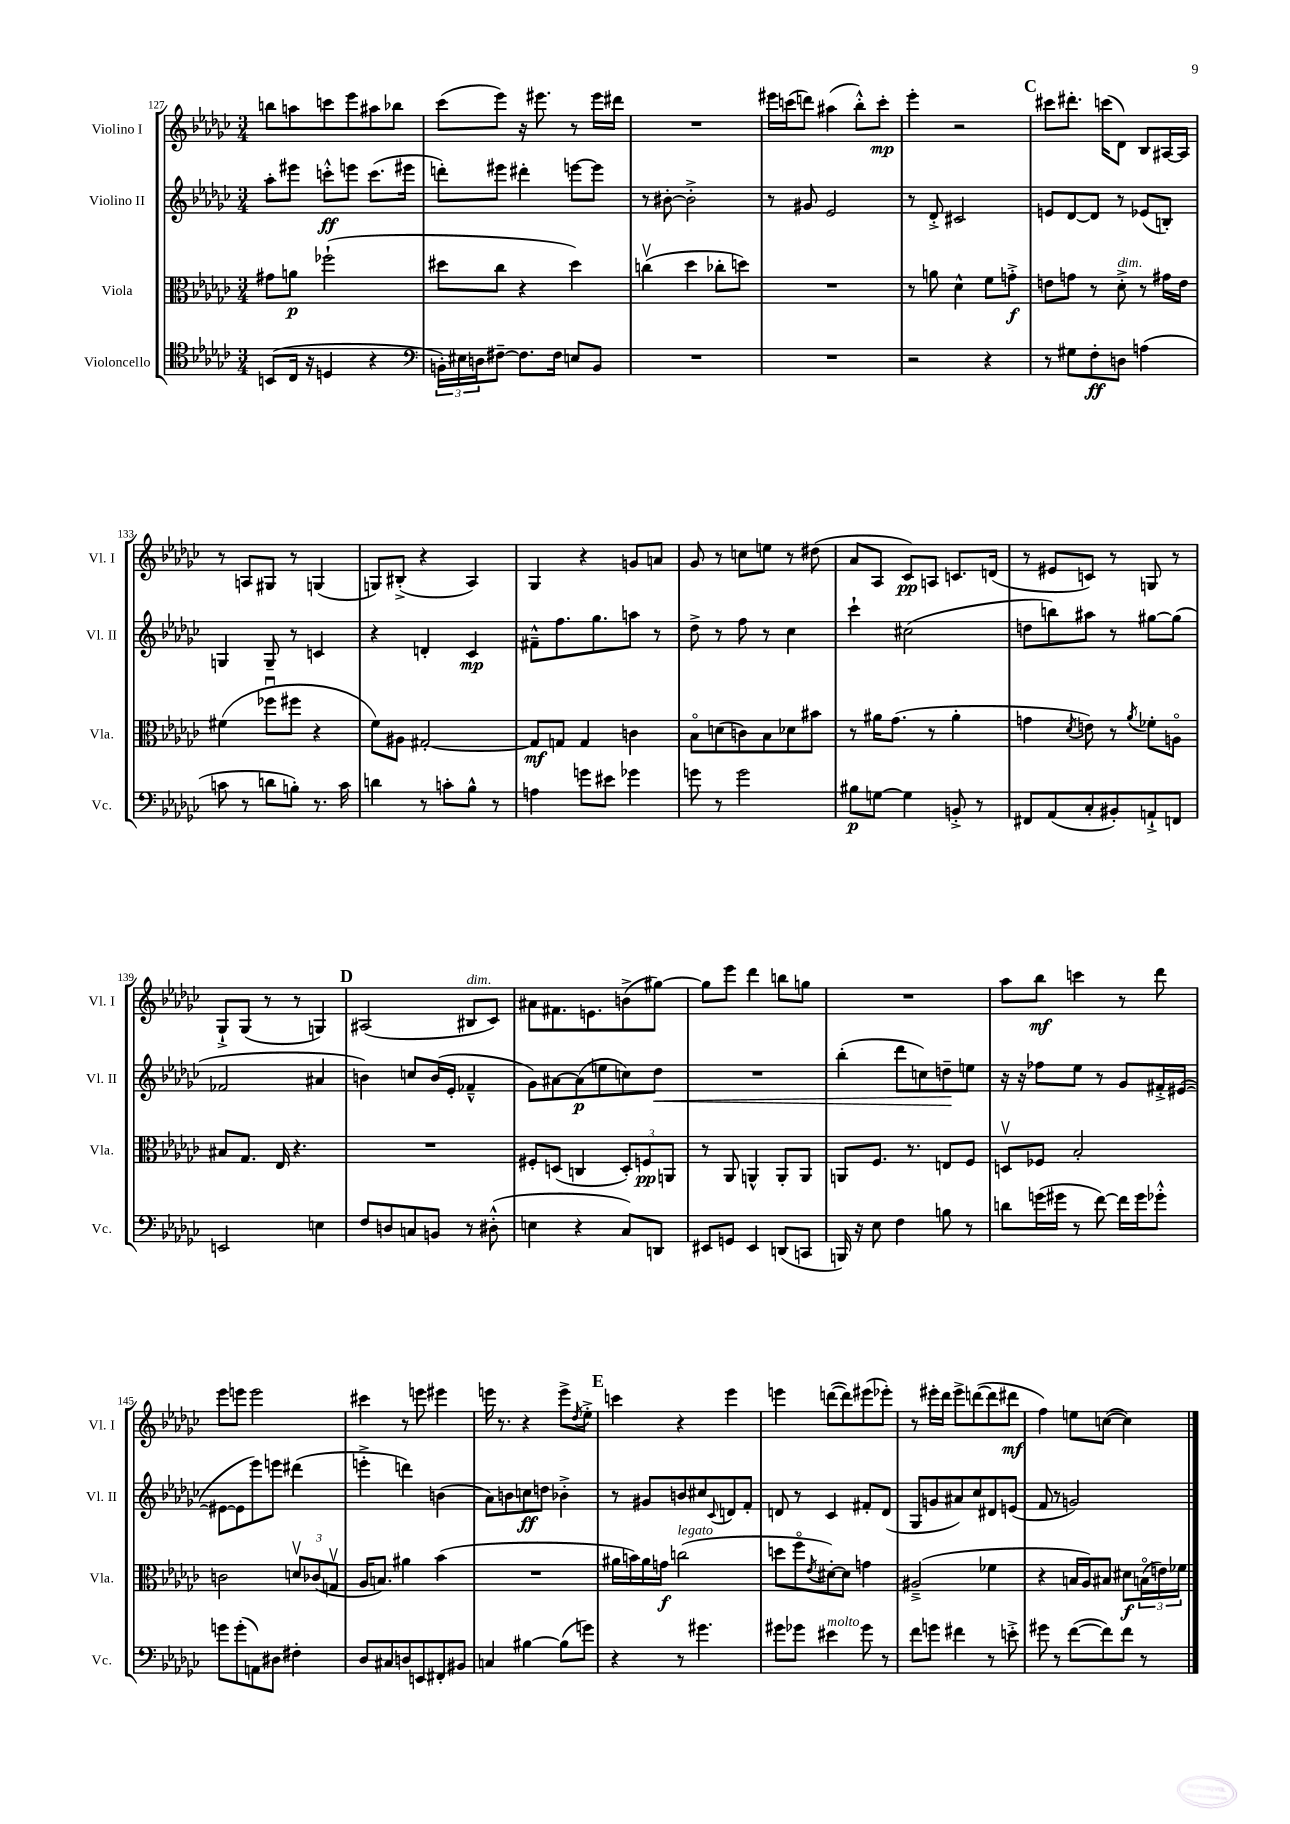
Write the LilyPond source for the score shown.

<<
\new StaffGroup <<
\new Staff = "s0" \with { instrumentName = "Violino I" shortInstrumentName = "Vl. I" } {
    \clef treble \key ges \major \numericTimeSignature \time 3/4
    b''8 a''8 c'''8 ees'''8 ais''8 bes''8 |
    ces'''8( ees'''8) r16 eis'''8. r8 eis'''16 dis'''16 |
    R2. |
    eis'''16 c'''16( d'''8) ais''4( bes''8-.-^) c'''8-.\mp |
    ees'''4-. r2 |
    \mark \markup { \bold "C" } cis'''8 dis'''8.-. c'''16( des'8) bes8 ais16~ ais16 |
    r8 a8 gis8 r8 g4( |
    g8) bis8-.->( r4 aes4) |
    ges4 r4 g'8 a'8 |
    ges'8 r8 c''8 e''8 r8 dis''8( |
    aes'8 aes8 ces'8\pp) a8 c'8. d'16( |
    r8 eis'8 c'8) r8 g8 r8 |
    ges8-!-> ges8( r8 r8 g4) |
    \mark \markup { \bold "D" } ais2( bis8^\markup { \italic "dim." } ces'8) |
    ais'8 fis'8. e'8. b'8->( gis''8~) |
    gis''8 ees'''8 des'''4 b''8 g''8 |
    R2. |
    aes''8 bes''8\mf c'''4 r8 des'''8 |
    ees'''8 e'''8 e'''2 |
    cis'''4 r8 e'''8 eis'''4 |
    e'''16 r8. r4 e'''8-> \acciaccatura { des''8 } ees''8-.-> |
    \mark \markup { \bold "E" } c'''4 r4 ees'''4 |
    e'''4 d'''8~( d'''8) eis'''8( ees'''8-.) |
    r8 eis'''16-. des'''16 eis'''8-> d'''8~( d'''8 dis'''8\mf |
    f''4) e''8 c''8~( c''4) \bar "|." |
}
\new Staff = "s1" \with { instrumentName = "Violino II" shortInstrumentName = "Vl. II" } {
    \clef treble \key ges \major \numericTimeSignature \time 3/4
    aes''8-. eis'''8 c'''8-.-^\ff e'''8 c'''8.( eis'''16 |
    d'''8-.) eis'''8 dis'''4-. e'''8~ e'''8 |
    r8 bis'8~-. bis'2-.-> |
    r8 gis'8 ees'2 |
    r8 des'8-.-> cis'2 |
    \mark \markup { \bold "C" } e'8 des'8~ des'8 r8 ees'8( b8-.) |
    g4 g8-- r8 c'4 |
    r4 d'4-. ces'4\mp |
    fis'8---^ f''8. ges''8. a''8 r8 |
    des''8-> r8 f''8 r8 ces''4 |
    ces'''4-! cis''2( |
    d''8 b''8) ais''8 r8 gis''8~ gis''8( |
    fes'2 ais'4 |
    \mark \markup { \bold "D" } b'4) c''8 b'16( ees'16-. fes'4---^ |
    ges'8) ais'8~ ais'8\p( e''8 c''8) des''8\< |
    R2. |
    bes''4-.( des'''8 c''8) d''8--\! e''8 |
    r16 r16 fes''8 ees''8 r8 ges'8 fis'16-.-> eis'16~( |
    eis'8~ eis'8 ees'''8) e'''8 dis'''4( |
    e'''4-.-> d'''4) b'4( |
    aes'8) b'8 c''8\ff d''8 bes'4-.-> |
    \mark \markup { \bold "E" } r8 gis'8 b'8 cis''8 \appoggiatura { ces'8 } d'8 f'8-. |
    d'8 r8 ces'4 fis'8-. d'8( |
    ges8 g'8 ais'8) ces''8 dis'8 e'8( |
    f'8 r8 g'2) \bar "|." |
}
\new Staff = "s2" \with { instrumentName = "Viola" shortInstrumentName = "Vla." } {
    \clef alto \key ges \major \numericTimeSignature \time 3/4
    gis'8 a'8\p fes''2-!( |
    dis''8 ces''8 r4 dis''4) |
    c''4\upbow( des''4 ces''8-. d''8) |
    R2. |
    r8 a'8 des'4-^ f'8 g'8-.->\f |
    \mark \markup { \bold "C" } e'8 g'8 r8 des'8-.->^\markup { \italic "dim." } r8 gis'16 e'16 |
    fis'4( fes''8\downbow fis''8 r4 |
    f'8) ais8 gis2~-. |
    gis8\mf g8 g4 c'4 |
    bes8\flageolet d'8( c'8) bes8 des'8 bis'8 |
    r8 ais'16 ges'8.( r8 ais'4-. |
    g'4 \acciaccatura { des'8 } e'8) r8 \acciaccatura { aes'8 } fes'8-. a8\flageolet |
    bis8 ges8. ees16 r4. |
    \mark \markup { \bold "D" } R2. |
    fis8-. d8( c4 \tuplet 3/2 { d8-.) f8\pp a,8 } |
    r8 aes,8 a,4-^ a,8-. a,8 |
    a,8 f8. r8. e8 f8 |
    d8\upbow fes8 bes2-. |
    c'2 \tuplet 3/2 { d'8\upbow ces'8( g8\upbow } |
    aes16 b8.) ais'4 bes'4( |
    R2. |
    \mark \markup { \bold "E" } ais'16 b'16) ais'16 g'16\f c''2^\markup { \italic "legato" }( |
    d''8 f''8\flageolet \acciaccatura { ees'8 } dis'8~-.) dis'8 g'4 |
    ais2--->( fes'4 |
    r4 b16 aes16) bis8 dis'8\f \tuplet 3/2 { b16\flageolet( e'16) fes'16 } \bar "|." |
}
\new Staff = "s3" \with { instrumentName = "Violoncello" shortInstrumentName = "Vc." } {
    \clef tenor \key ges \major \numericTimeSignature \time 3/4
    b,8( ces16 r16 d4 r4 |
    \clef bass \tuplet 3/2 { b,16-.) eis16 d16 } fis8~-- fis8. fis16 e8 b,8 |
    R2. |
    R2. |
    r2 r4 |
    \mark \markup { \bold "C" } r8 gis8 f8-.\ff d8 a4( |
    c'8 r8 d'8 b8-.) r8. c'16 |
    d'4 r8 c'8-. bes8-^ r8 |
    a4 g'8 eis'8 ges'4 |
    g'8 r8 g'2 |
    bis8\p g8~ g4 b,8-.-> r8 |
    fis,8 aes,8( ces8-. bis,8-.) a,8-!-> f,8 |
    e,2 e4 |
    \mark \markup { \bold "D" } f8 d8 c8 b,8 r8 dis8-.-^( |
    e4 r4 ces8) d,8 |
    eis,8 g,8 eis,4 d,8( c,8 |
    b,,16) r16 ees8 f4 b8 r8 |
    d'8 g'16( gis'16 r8 f'8~) f'16 gis'16 ges'8-.-^ |
    g'8 g'8-.( a,8) dis8 fis4-. |
    des8 cis8 d8 e,8 fis,8-. bis,8 |
    c4 bis4~ bis8( g'8) |
    \mark \markup { \bold "E" } r4 r8 gis'4. |
    gis'8 ges'8 eis'4^\markup { \italic "molto" } ges'8 r8 |
    f'8 g'8 fis'4 r8 e'8-.-> |
    gis'8 r8 f'8~( f'8) f'8 r8 \bar "|." |
}
>>
>>
\layout { \context { \Score currentBarNumber = #127 } }
